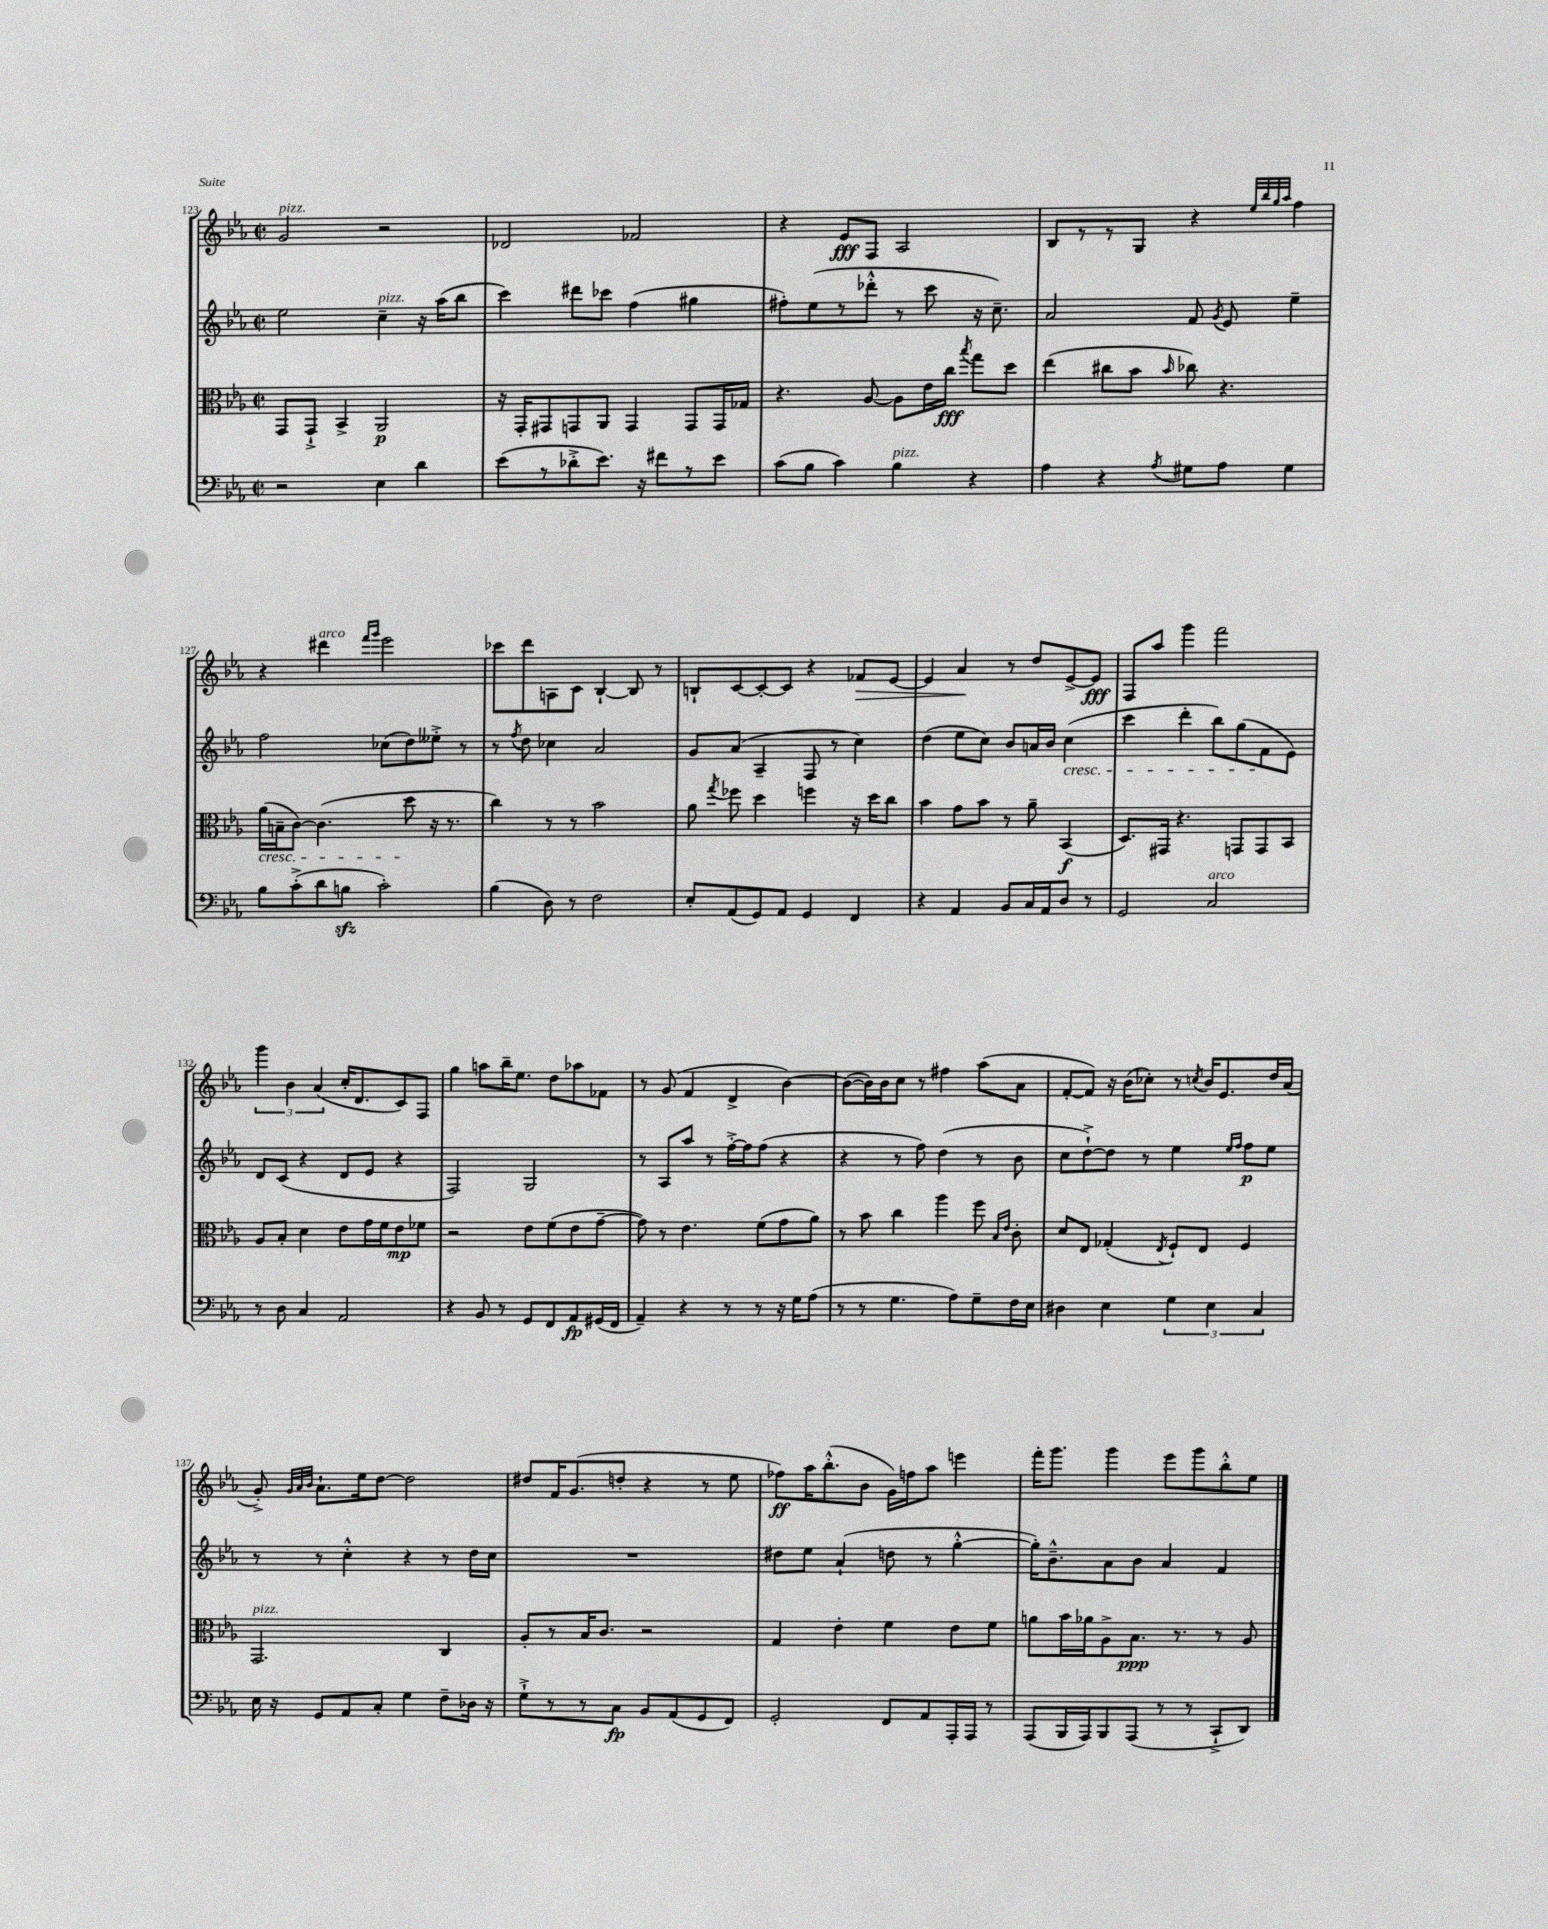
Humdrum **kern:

**kern	**dynam	**kern	**dynam	**kern	**dynam	**kern	**dynam
*part4	*part4	*part3	*part3	*part2	*part2	*part1	*part1
*staff4	*staff4	*staff3	*staff3	*staff2	*staff2	*staff1	*staff1
*clefF4	*	*clefC3	*	*clefG2	*	*clefG2	*
*k[b-e-a-]	*	*k[b-e-a-]	*	*k[b-e-a-]	*	*k[b-e-a-]	*
*M2/2	*	*M2/2	*	*M2/2	*	*M2/2	*
*met(c|)	*	*met(c|)	*	*met(c|)	*	*met(c|)	*
=123	=123	=123	=123	=123	=123	=123	=123
!	!	!	!	!	!	!LO:TX:a:i:t=pizz.	!
2r	.	8GG/L	.	2ee-\	.	2g/	.
.	.	8GG`^/J	.	.	.	.	.
.	.	4BB-^/	.	.	.	.	.
!	!	!	!	!LO:TX:a:i:t=pizz.	!	!	!
4E-\	.	2AA-/	p	4cc~\	.	2r	.
4d\	.	.	.	16r	.	.	.
.	.	.	.	(16aa-\KL	.	.	.
.	.	.	.	8bb-\J	.	.	.
=124	=124	=124	=124	=124	=124	=124	=124
(8e-\L	.	16r	.	4ccc\)	.	2d-X/	.
.	.	16GG'/KL	.	.	.	.	.
8r	.	8GG#X/	.	.	.	.	.
8d-X'^\	.	8GGn/	.	8ddd#X\L	.	.	.
8.e-\J)	.	8AA-/J	.	8ccc-X\J	.	.	.
.	.	4GG/	.	(4ff\	.	2f-X/	.
16r	.	.	.	.	.	.	.
8f#X\L	.	.	.	.	.	.	.
8r	.	8GG/L	.	4gg#X\	.	.	.
8e-\J	.	16GG/L	.	.	.	.	.
.	.	16G-X/JJ	.	.	.	.	.
=125	=125	=125	=125	=125	=125	=125	=125
(8c\L	.	4.r	.	8ff#X'\L)	.	4r	.
8B-\J	.	.	.	(8ee-\	.	.	.
4c\)	.	.	.	8r	.	8e-/L	fff
.	.	[8A-/	.	8ddd-X'^^\J	.	8F/J	.
!LO:TX:a:i:t=pizz.	!	!	!	!	!	!	!
4B-\	.	8A-\L]	.	8r	.	2A-/	.
.	.	16e-\L	.	8ccc\	.	.	.
.	.	16cc\JJ	fff	.	.	.	.
.	.	8qbb-/	.	.	.	.	.
4r	.	8gg\L	.	16r	.	.	.
.	.	.	.	8.cc~\)	.	.	.
.	.	8dd\J	.	.	.	.	.
=126	=126	=126	=126	=126	=126	=126	=126
4A-\	.	(4ee-\	.	2a-/	.	8B-/L	.
.	.	.	.	.	.	8r	.
4r	.	8cc#X\L	.	.	.	8r	.
.	.	8b-\J	.	.	.	8G/J	.
8qA-/	.	16qqb-/	.	.	.	.	.
8G#X\L	.	8cc-X\)	.	8f/	.	4r	.
.	.	.	.	8qg/	.	.	.
8A-\J	.	4.r	.	8e-/	.	.	.
.	.	.	.	.	.	32qqee-/LLL	.
.	.	.	.	.	.	32qqbb-/	.
.	.	.	.	.	.	32qqgg/	.
.	.	.	.	.	.	32qqaa-/JJJ	.
4G#\	.	.	.	4ee-~\	.	4ff\	.
!!LO:LB:g=z
=127	=127	=127	=127	=127	=127	=127	=127
!	!	!LO:TX:b:i:t=cresc.	!	!	!	!	!
8B-\L	.	(16a-\LL	.	2ff\	.	4r	.
.	.	16Bn~\J	.	.	.	.	.
(8c'^\	.	[8c\J)	.	.	.	.	.
!	!	!	!	!	!	!LO:TX:a:i:t=arco	!
8d\	.	(4.c\]	.	.	.	4ddd#X\	.
8Bnzz\J	.	.	.	.	.	.	.
.	.	.	.	.	.	16qqfff/LL	.
.	.	.	.	.	.	16qqggg/JJ	.
2c'\)	.	.	.	(8cc-X\L	.	2eee-\	.
.	.	8dd\	.	8dd\)	.	.	.
.	.	16r	.	8ee--X'^\J	.	.	.
.	.	8.r	.	.	.	.	.
.	.	.	.	8r	.	.	.
=128	=128	=128	=128	=128	=128	=128	=128
(4B-\	.	4cc\)	.	8r	.	8ccc-X\L	.
.	.	.	.	8qff/	.	.	.
.	.	.	.	8dd\	.	8ddd\	.
8D\)	.	8r	.	4cc-X\	.	8An\	.
8r	.	8r	.	.	.	8c\J	.
2F\	.	2b-\	.	2a-/	.	[4B-`/	.
.	.	.	.	.	.	8B-/]	.
.	.	.	.	.	.	8r	.
=129	=129	=129	=129	=129	=129	=129	=129
8E-'/L	.	8a-\	.	8g/L	.	8Bn`/L	.
.	.	8qgg/	.	.	.	.	.
(8AA-/	.	8ff-X\	.	(8a-/J	.	[8c/	.
8GG/)	.	4dd\	.	4A-~/	.	8c'/_	.
8AA-/J	.	.	.	.	.	8c/J]	.
4GG/	.	4ffn\	.	8F/	.	4r	.
.	.	.	.	8r	.	.	.
!	!	!	!	!	!	!	!LO:HP:b
4FF/	.	16r	.	4cc\)	.	8f-X/L	>
.	.	16dd\KL	.	.	.	.	.
.	.	8cc\J	.	.	.	[8e-/J	.
=130	=130	=130	=130	=130	=130	=130	=130
4r	.	4b-\	.	(4dd\	.	4e-/]	.
4AA-/	.	8g\L	.	8ee-\L	.	4a-/	.
.	.	8b-\J	.	8cc\J)	.	.	.
8BB-/L	.	8r	.	8b-/L	.	8r	]
16C/L	.	8a-~\	.	16an/L	.	8dd/L	.
16AA-/J	.	.	.	16b-/JJ	.	.	.
!	!	!	!	!LO:TX:b:i:t=cresc.	!	!	!
8D/J	.	(4BB-/	f	(4cc\	.	[8e-^/	.
8r	.	.	.	.	.	8e-/J]	fff
=131	=131	=131	=131	=131	=131	=131	=131
2GG/	.	8.D/L)	.	4ccc\	.	8F/L	.
.	.	.	.	.	.	8aa-/J	.
.	.	16GG#X/Jk	.	.	.	.	.
.	.	4.r	.	4ddd'\	.	4ggg\	.
!LO:TX:a:i:t=arco	!	!	!	!	!	!	!
2C/	.	.	.	8bb-\L)	.	2fff\	.
.	.	8GGn/L	.	(8gg\	.	.	.
.	.	8GG/	.	8f\	.	.	.
.	.	8BB-/J	.	8e-\J)	.	.	.
!!LO:LB:g=z
=132	=132	=132	=132	=132	=132	=132	=132
8r	.	8A-/L	.	8d/L	.	6ggg\	.
8D\	.	8B-'/J	.	(8c/J	.	.	.
.	.	.	.	.	.	6b-\	.
4C/	.	4d\	.	4r	.	.	.
.	.	.	.	.	.	(6a-/	.
2AA-/	.	8e-\L	.	8d/L	.	16cc'/KL	.
.	.	.	.	.	.	8.d/	.
.	.	16g\L	.	8e-/J	.	.	.
.	.	16f\J	.	.	.	.	.
.	.	8e-\	mp	4r	.	8c/)	.
.	.	8f-X\J	.	.	.	8F/J	.
=133	=133	=133	=133	=133	=133	=133	=133
4r	.	2r	.	2F/)	.	4gg\	.
8BB-/	.	.	.	.	.	8aan\L	.
8r	.	.	.	.	.	16bb-~\K	.
.	.	.	.	.	.	8.ee-\J	.
8GG/L	.	8e-\L	.	2G/	.	.	.
8FF/	.	(8f\	.	.	.	8dd\L	.
8AA-/	fp	8e-\	.	.	.	8aa-X\	.
(16GG#X/L	.	[8g~\J	.	.	.	8f-X\J	.
16FF/JJ	.	.	.	.	.	.	.
=134	=134	=134	=134	=134	=134	=134	=134
4AA-~/)	.	8g\])	.	8r	.	8r	.
.	.	8r	.	8A-/L	.	(8g/	.
4r	.	4.e-\	.	8aa-/J	.	4f/	.
.	.	.	.	8r	.	.	.
8r	.	.	.	[16ff'^\LL	.	4d^/	.
.	.	.	.	16ff\J]	.	.	.
8r	.	(8f\L	.	(8ff\J	.	.	.
16r	.	8g\	.	4r	.	[4b-\)	.
16G\KL	.	.	.	.	.	.	.
(8A-\J	.	8a-\J)	.	.	.	.	.
=135	=135	=135	=135	=135	=135	=135	=135
8r	.	8r	.	4r	.	(8b-\L_	.
8r	.	8b-\	.	.	.	16b-\L])	.
.	.	.	.	.	.	16b-\J	.
4.G\	.	4cc\	.	8r	.	8cc\J	.
.	.	.	.	8ff\)	.	8r	.
.	.	4aa-\	.	(4dd\	.	4ff#X\	.
8A-\L)	.	.	.	.	.	.	.
8G~\	.	8ff\	.	8r	.	(8aa-\L	.
.	.	16qqB-/LL	.	.	.	.	.
.	.	16qqe-/JJ	.	.	.	.	.
16F\L	.	8c'\	.	8b-\	.	8a-\J	.
16E-\JJ	.	.	.	.	.	.	.
=136	=136	=136	=136	=136	=136	=136	=136
4D#X\	.	8d/L	.	8cc\L	.	[8f'/L	.
.	.	8E-/J	.	[8dd`^\)	.	8f/J])	.
4E-\	.	(4G-X'/	.	8dd\J]	.	16r	.
.	.	.	.	.	.	(16b-\KL	.
.	.	.	.	8r	.	8cc-X'\J)	.
.	.	8qE-/	.	.	.	.	.
6G\	.	8F`/L)	.	4ee-\	.	8r	.
.	.	.	.	.	.	8qccn/	.
.	.	8E-/J	.	.	.	16b-/KL	.
6E-\	.	.	.	.	.	.	.
.	.	.	.	.	.	8.e-/	.
.	.	.	.	16qqee-/LL	.	.	.
.	.	.	.	16qqff/JJ	.	.	.
.	.	4F/	.	8ff\L	p	.	.
6C/	.	.	.	.	.	.	.
.	.	.	.	8ee-\J	.	16dd/L	.
.	.	.	.	.	.	(16a-/JJ	.
!!LO:LB:g=z
=137	=137	=137	=137	=137	=137	=137	=137
!	!	!LO:TX:a:i:t=pizz.	!	!	!	!	!
16E-\	.	2.GG/	.	8r	.	8g'^/)	.
16r	.	.	.	.	.	.	.
.	.	.	.	.	.	32qqg/LLL	.
.	.	.	.	.	.	32qqa-/	.
.	.	.	.	.	.	32qqb-/JJJ	.
8GG/L	.	.	.	8r	.	8.a-`\L	.
8AA-/	.	.	.	4cc'^^\	.	.	.
.	.	.	.	.	.	16ee-\k	.
8C'/J	.	.	.	.	.	[8dd\J	.
4G\	.	.	.	4r	.	2dd\]	.
8F~\L	.	4C/	.	8r	.	.	.
16D-X\Jk	.	.	.	16dd\LL	.	.	.
16r	.	.	.	16cc\JJ	.	.	.
=138	=138	=138	=138	=138	=138	=138	=138
8G`^\L	.	8A-'/L	.	1r	.	8dd#X/L	.
8r	.	8r	.	.	.	16f/K	.
.	.	.	.	.	.	(8.g/	.
8r	.	16B-/K	.	.	.	.	.
.	.	8.c/J	.	.	.	.	.
8C\J	fp	.	.	.	.	8ddn'/J	.
8BB-/L	.	2r	.	.	.	4r	.
(8AA-/	.	.	.	.	.	.	.
8GG/	.	.	.	.	.	8r	.
8FF/J)	.	.	.	.	.	8ee-\	.
=139	=139	=139	=139	=139	=139	=139	=139
2GG'/	.	4G/	.	8dd#X\L	.	8ff-X\L)	ff
.	.	.	.	8ee-\J	.	16aa-\K	.
.	.	.	.	.	.	(8.bb-'^^\	.
.	.	4e-'\	.	(4a-`/	.	.	.
.	.	.	.	.	.	8b-\J	.
8FF/L	.	4f\	.	8ddn\	.	16g\LL)	.
.	.	.	.	.	.	16ffn\J	.
8AA-/	.	.	.	8r	.	8aa-\J	.
16AAA-'/L	.	8e-\L	.	[4gg'^^\	.	4eeen\	.
16AAA-/JJ	.	.	.	.	.	.	.
8r	.	8f\J	.	.	.	.	.
=140	=140	=140	=140	=140	=140	=140	=140
(8AAA-/L	.	8an\L	.	16gg'\KL])	.	16fff'\KL	.
.	.	.	.	8.b-~^^\	.	8.ggg\J	.
16BBB-/L	.	16b-\L	.	.	.	.	.
16AAA-/J)	.	16a-X\J	.	.	.	.	.
8BBB-/	.	8A-^\	.	8a-\	.	4ggg\	.
(8AAA-/J	.	8.B-\J	ppp	8b-\J	.	.	.
8r	.	.	.	4a-/	.	8eee-\L	.
.	.	8.r	.	.	.	.	.
8r	.	.	.	.	.	8ggg\	.
8CC`^/L	.	8r	.	4f/	.	8bb-'^^\	.
8DD/J)	.	8A-/	.	.	.	8ee-\J	.
==	==	==	==	==	==	==	==
*-	*-	*-	*-	*-	*-	*-	*-
